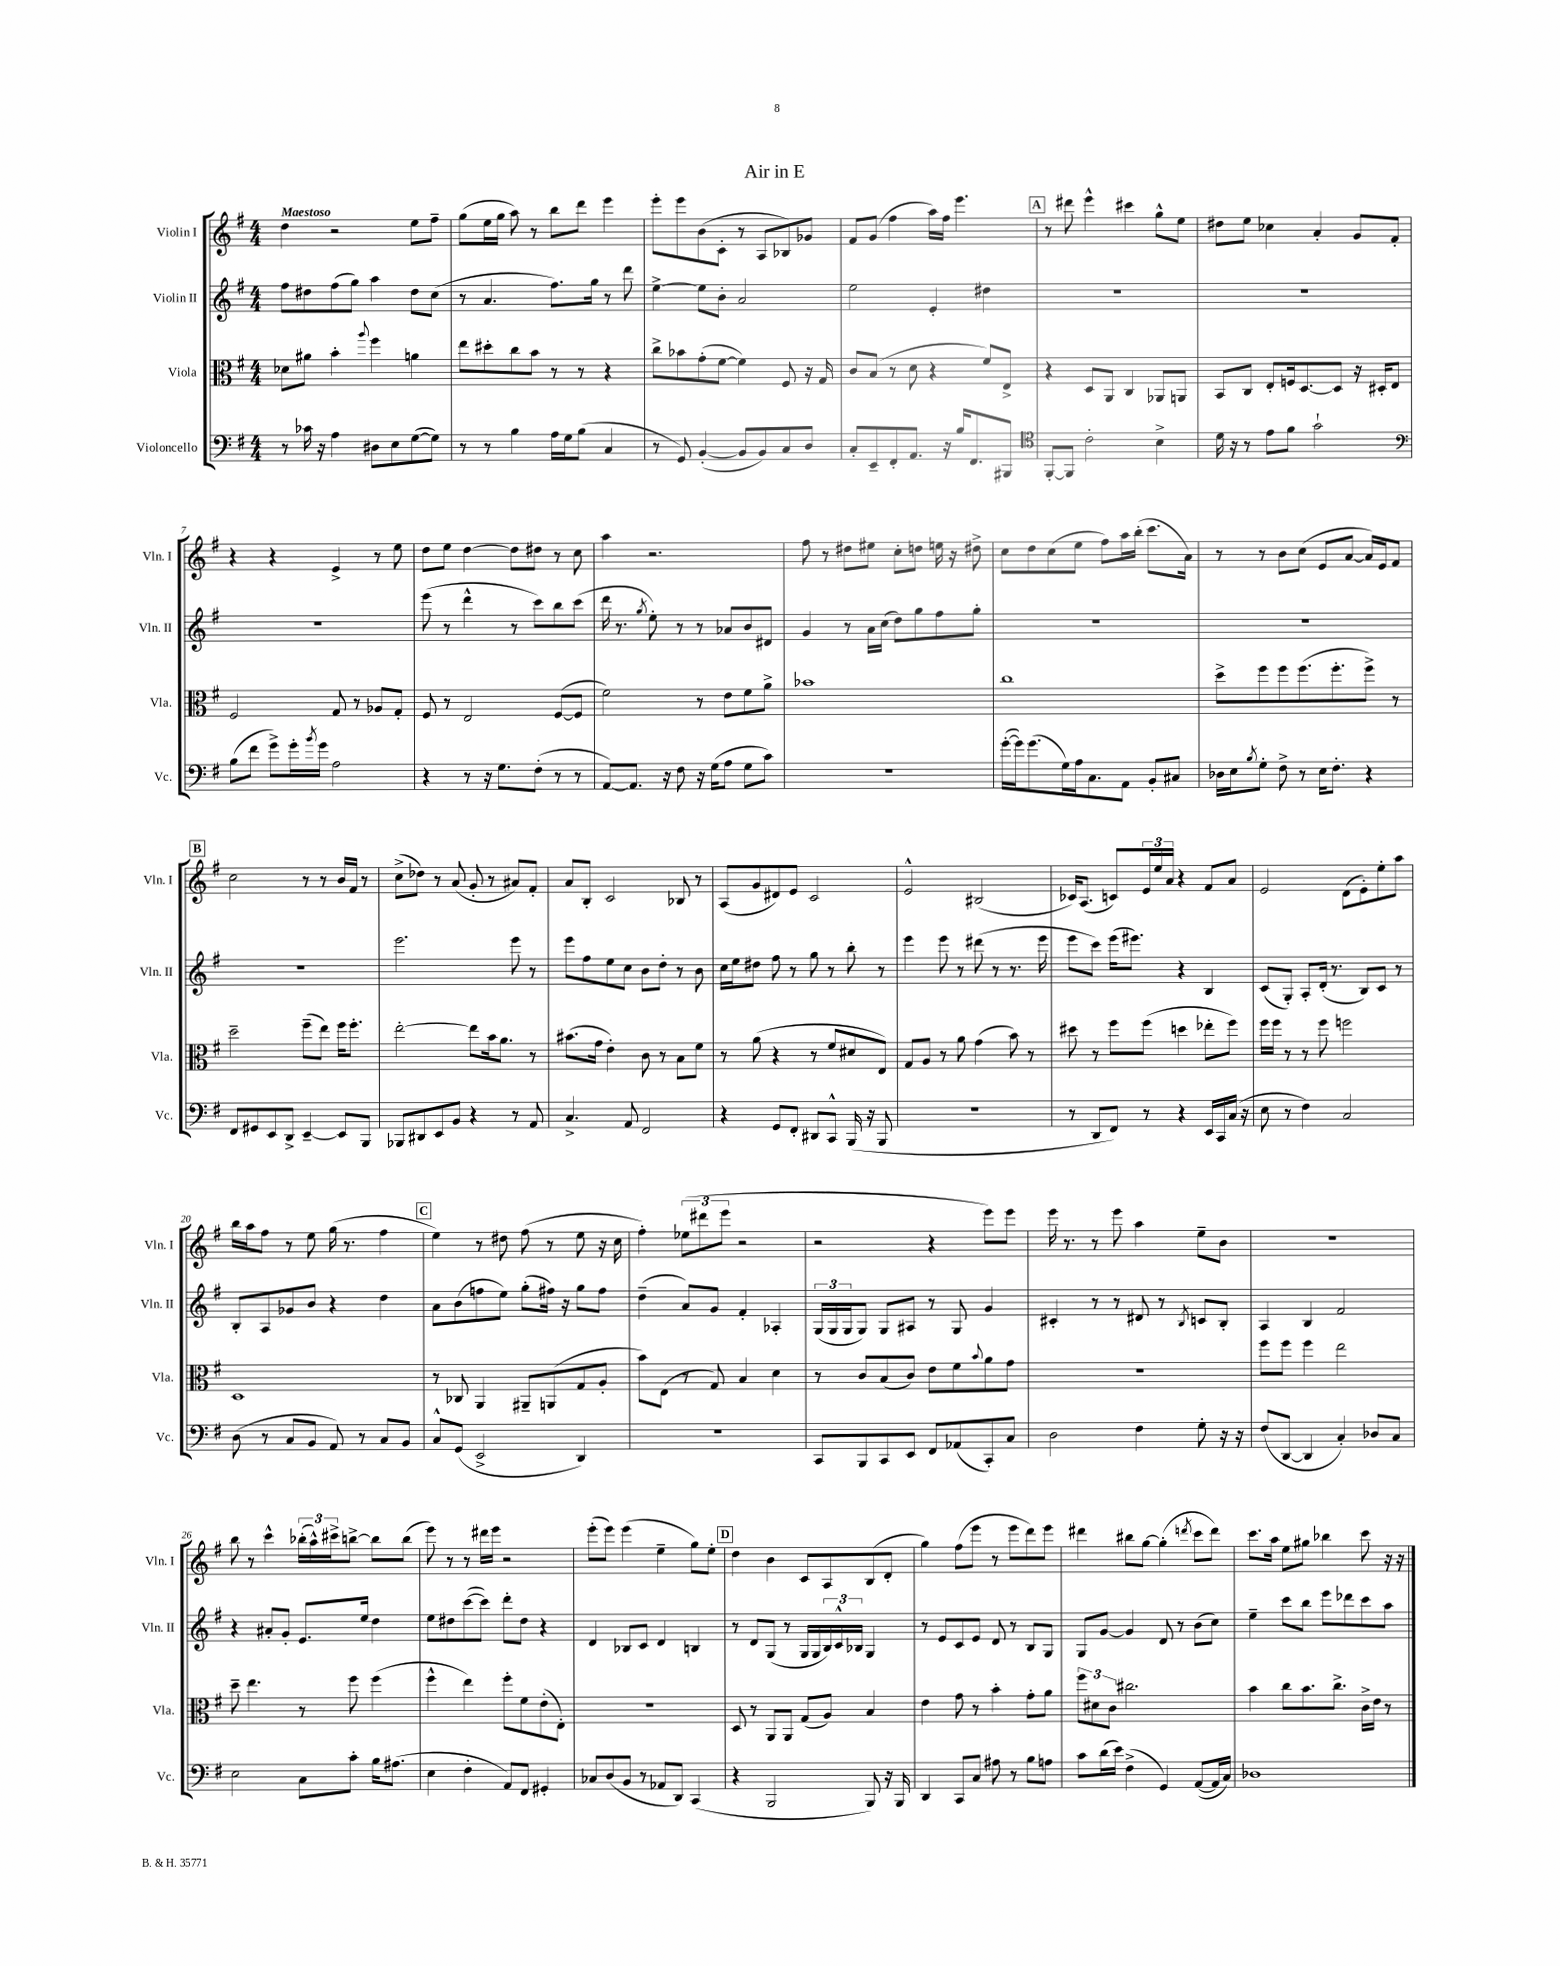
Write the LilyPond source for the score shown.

\header { title = "Air in E" }
<<
\new StaffGroup <<
\new Staff = "s0" \with { instrumentName = "Violin I" shortInstrumentName = "Vln. I" } {
    \clef treble \key g \major \numericTimeSignature \time 4/4 \tempo "Maestoso"
    d''4 r2 e''8 fis''8-- |
    g''8( e''16 g''16 a''8) r8 b''8 d'''8 e'''4 |
    e'''8-. e'''8 b'8( c'8-. r8 a8 bes8) ges'8 |
    fis'8 g'8( fis''4 a''16) fis''16 e'''4. |
    \mark \markup { \box "A" } r8 dis'''8 e'''4-^ cis'''4 g''8-^ e''8 |
    dis''8 e''8 ces''4 a'4-. g'8 fis'8-. |
    r4 r4 e'4-> r8 e''8 |
    d''8 e''8 d''4~ d''8 dis''8 r8 c''8 |
    a''4 r2. |
    fis''8 r8 dis''8 eis''8 c''8-. d''8 e''16 r16 dis''8-> |
    c''8 d''8 c''8( e''8 fis''8) a''16 b''16-.( c'''8. a'16) |
    r8 r8 b'8 c''8( e'8 a'8~ a'16) e'16 fis'8 |
    \mark \markup { \box "B" } c''2 r8 r8 b'16 fis'16 r8 |
    c''8->( des''8) r8 a'8( g'8-. r8 ais'8) fis'8-. |
    a'8 b8-. c'2 bes8 r8 |
    a8( g'8 dis'8) e'8 c'2 |
    e'2-^ bis2( |
    ces'16) a8.( c'8) \tuplet 3/2 { e'16 e''16 a'16 } r4 fis'8 a'8 |
    e'2 d'8( e'8-.) e''8-. a''8 |
    b''16 a''16 fis''8 r8 e''8 g''16( r8. fis''4 |
    \mark \markup { \box "C" } e''4) r8 dis''8 fis''8( r8 e''8 r16 c''16 |
    fis''4-.) \tuplet 3/2 { ees''8( dis'''8 e'''8 } r2 |
    r2 r4 e'''8) e'''8 |
    e'''16 r8. r8 e'''8 a''4 e''8-- b'8 |
    R1 |
    b''8 r8 c'''4-^ \tuplet 3/2 { bes''16-.( a''16-^) cis'''16-> } b''8~-> b''8 b''8( |
    e'''8) r8 r8 dis'''16 e'''16 r2 |
    e'''8-.( e'''8) e'''4( e''4-- g''8) e''8-. |
    \mark \markup { \box "D" } d''4 b'4 c'8 a8 b8( d'8-. |
    g''4) fis''8( e'''8 r8 e'''8 d'''8) e'''8 |
    dis'''4 bis''8 g''8~ g''4-.( \acciaccatura { d'''8 } c'''8 d'''8) |
    c'''8. a''16 e''8 gis''8 bes''4 c'''8 r16 r16 \bar "|." |
}
\new Staff = "s1" \with { instrumentName = "Violin II" shortInstrumentName = "Vln. II" } {
    \clef treble \key g \major \numericTimeSignature \time 4/4
    fis''8 dis''8 fis''8( g''8) a''4 dis''8 c''8( |
    r8 a'4. fis''8.) g''16 r8 d'''8 |
    e''4~-> e''8 b'8-. a'2 |
    e''2 e'4-. dis''4 |
    \mark \markup { \box "A" } R1 |
    R1 |
    R1 |
    e'''8( r8 d'''4-^ r8 c'''8) b''8 c'''8( |
    d'''16 r8. \acciaccatura { g''8 } e''8-.) r8 r8 aes'8 b'8 dis'8 |
    g'4 r8 a'16 c''16( d''8) g''8 fis''8 g''8-. |
    R1 |
    R1 |
    \mark \markup { \box "B" } R1 |
    e'''2. e'''8 r8 |
    e'''8 fis''8 e''8 c''8 b'8 d''8-. r8 b'8 |
    c''16 e''16 dis''8 fis''8 r8 g''8 r8 b''8-. r8 |
    e'''4 e'''8 r8 dis'''8( r8 r8. e'''16 |
    e'''8 c'''8) e'''16( eis'''8.) r4 b4 |
    c'8( g8-.) a8-. d'16-.( r8. b8) c'8 r8 |
    b8-. a8 ges'8 b'8 r4 d''4 |
    \mark \markup { \box "C" } a'8 b'8( f''8 e''8) g''8-.( fis''16) r16 g''8 fis''8 |
    d''4--( a'8) g'8 fis'4-. aes4-. |
    \tuplet 3/2 { g16( g16 g16 } g8) g8 ais8 r8 g8 g'4 |
    cis'4-. r8 r8 dis'8 r8 \acciaccatura { b8 } c'8 b8-. |
    a4 b4 fis'2 |
    r4 ais'8-. g'8-. e'8. e''16 d''4 |
    e''8 dis''8 c'''8~( c'''8) d'''8-. dis''8 r4 |
    d'4 bes8 c'8 d'4 b4 |
    \mark \markup { \box "D" } r8 d'8 g8( r8 g16 g16 \tuplet 3/2 { b16) c'16-^ bes16 } g4 |
    r8 e'8 c'8 e'8 d'8 r8 b8 g8 |
    g8 g'8~ g'4 d'8 r8 b'8( c''8) |
    e''4-- c'''8 b''8 e'''8 des'''8 c'''8 a''8 \bar "|." |
}
\new Staff = "s2" \with { instrumentName = "Viola" shortInstrumentName = "Vla." } {
    \clef alto \key g \major \numericTimeSignature \time 4/4
    des'8 ais'8 b'4-. \appoggiatura { a''8 } fis''4 a'4 |
    e''8 dis''8-. c''8 b'8 r8 r8 r4 |
    c''8-> bes'8 g'8-.( fis'8~ fis'4) fis8 r16 g16 |
    c'8 b8( r8 d'8 r4 fis'8) e8-> |
    \mark \markup { \box "A" } r4 d8 a,8 c4 aes,8 a,8 |
    b,8 c8 e8-. f16 d8.~ d8 r16 dis16-. e8 |
    fis2 g8 r8 aes8 g8-. |
    fis8 r8 e2 fis8~( fis8 |
    fis'2) r8 e'8 fis'8 a'8-> |
    bes'1 |
    c''1 |
    d''8-> fis''8 fis''8 fis''8.( fis''8.-. fis''8->) r8 |
    \mark \markup { \box "B" } d''2-- fis''8--( e''8) fis''16 fis''8.-. |
    e''2~-. e''8 b'16 a'8. r8 |
    bis'8.( g'16 e'4-.) c'8 r8 b8 fis'8 |
    r8 a'8( r4 r8 fis'8 dis'8 e8) |
    g8 a8 r8 a'8 g'4( b'8) r8 |
    dis''8 r8 fis''8 fis''8( d''4 ees''8-. fis''8) |
    fis''16 fis''16 r8 r8 fis''8 f''2 |
    d1 |
    \mark \markup { \box "C" } r8 ces8 a,4 ais,8-- a,8( g8 a8-. |
    b'8) e8( r8 g8) b4 d'4 |
    r8 c'8 b8( c'8) e'8 fis'8 \appoggiatura { b'8 } a'8 g'8 |
    R1 |
    fis''8 fis''8 fis''4 e''2 |
    d''8-- e''4. r8 fis''8 fis''4( |
    fis''4-^ e''4) fis''8-. fis'8 e'8-.( e8-.) |
    r1 |
    \mark \markup { \box "D" } d8 r8 a,8 a,8 g8( a8) b4 |
    e'4 g'8 r8 b'4-. g'8-. a'8 |
    \tuplet 3/2 { fis''8 dis'8 c'8 } cis''2. |
    b'4 c''8 b'8. c''8.-> c'16-> e'16 r8 \bar "|." |
}
\new Staff = "s3" \with { instrumentName = "Violoncello" shortInstrumentName = "Vc." } {
    \clef bass \key g \major \numericTimeSignature \time 4/4
    r8 ces'16 r16 a4 dis8 e8 g8~( g8) |
    r8 r8 b4 a16 g16 b8( c4 |
    r8 g,8) b,4~-.( b,8 b,8) c8 d8 |
    c8-. e,8-- fis,8-. a,8. r16 b16 fis,8. bis,,8 |
    \mark \markup { \box "A" } \clef tenor fis,8~-. fis,8 c'2-. b4-> |
    d'16 r16 r8 e'8 fis'8 g'2-! |
    \clef bass b8( fis'8 g'8->) g'16-. \acciaccatura { b'8 } g'16 a2 |
    r4 r8 r16 g8. fis8-.( r8 r8 |
    a,8~) a,8. r16 fis8 r16 g16( a8 g8 c'8) |
    R1 |
    g'16~-.( g'16) g'8.( g16) a16 c8. a,8 b,8-. cis8 |
    des16 e16 \acciaccatura { b8 } g8-. fis8-> r8 e16 fis8.-. r4 |
    \mark \markup { \box "B" } fis,8 gis,8 e,8 d,8-> e,4~-- e,8 b,,8 |
    bes,,8 dis,8 e,8 b,8 r4 r8 a,8 |
    c4.-> a,8 fis,2 |
    r4 g,8 fis,8-. dis,8 c,8-^ b,,16( r16 b,,8 |
    R1 |
    r8 d,8 fis,8) r8 r4 e,16 c,16 c16( r16 |
    e8 r8 fis4) c2 |
    d8( r8 c8 b,8 a,8) r8 c8 b,8 |
    \mark \markup { \box "C" } c8-^ g,8( e,2-> d,4) |
    r1 |
    c,8 b,,8 c,8 e,8 fis,8 aes,8( c,8-.) c8 |
    d2 fis4 g8-. r16 r16 |
    fis8( d,8~ d,4 c4-.) des8 c8 |
    e2 c8 c'8-. b16 ais8.( |
    e4 fis4-. a,8) fis,8 gis,4-. |
    ces8 d8( b,8 r8 aes,8 d,8) c,4( |
    \mark \markup { \box "D" } r4 b,,2 b,,8) r16 b,,16 |
    d,4 c,8 c8 ais8 r8 b8 a8 |
    c'8 d'16( e'16) fis4->( g,4) a,8~( a,16 c16) |
    des1 \bar "|." |
}
>>
>>
